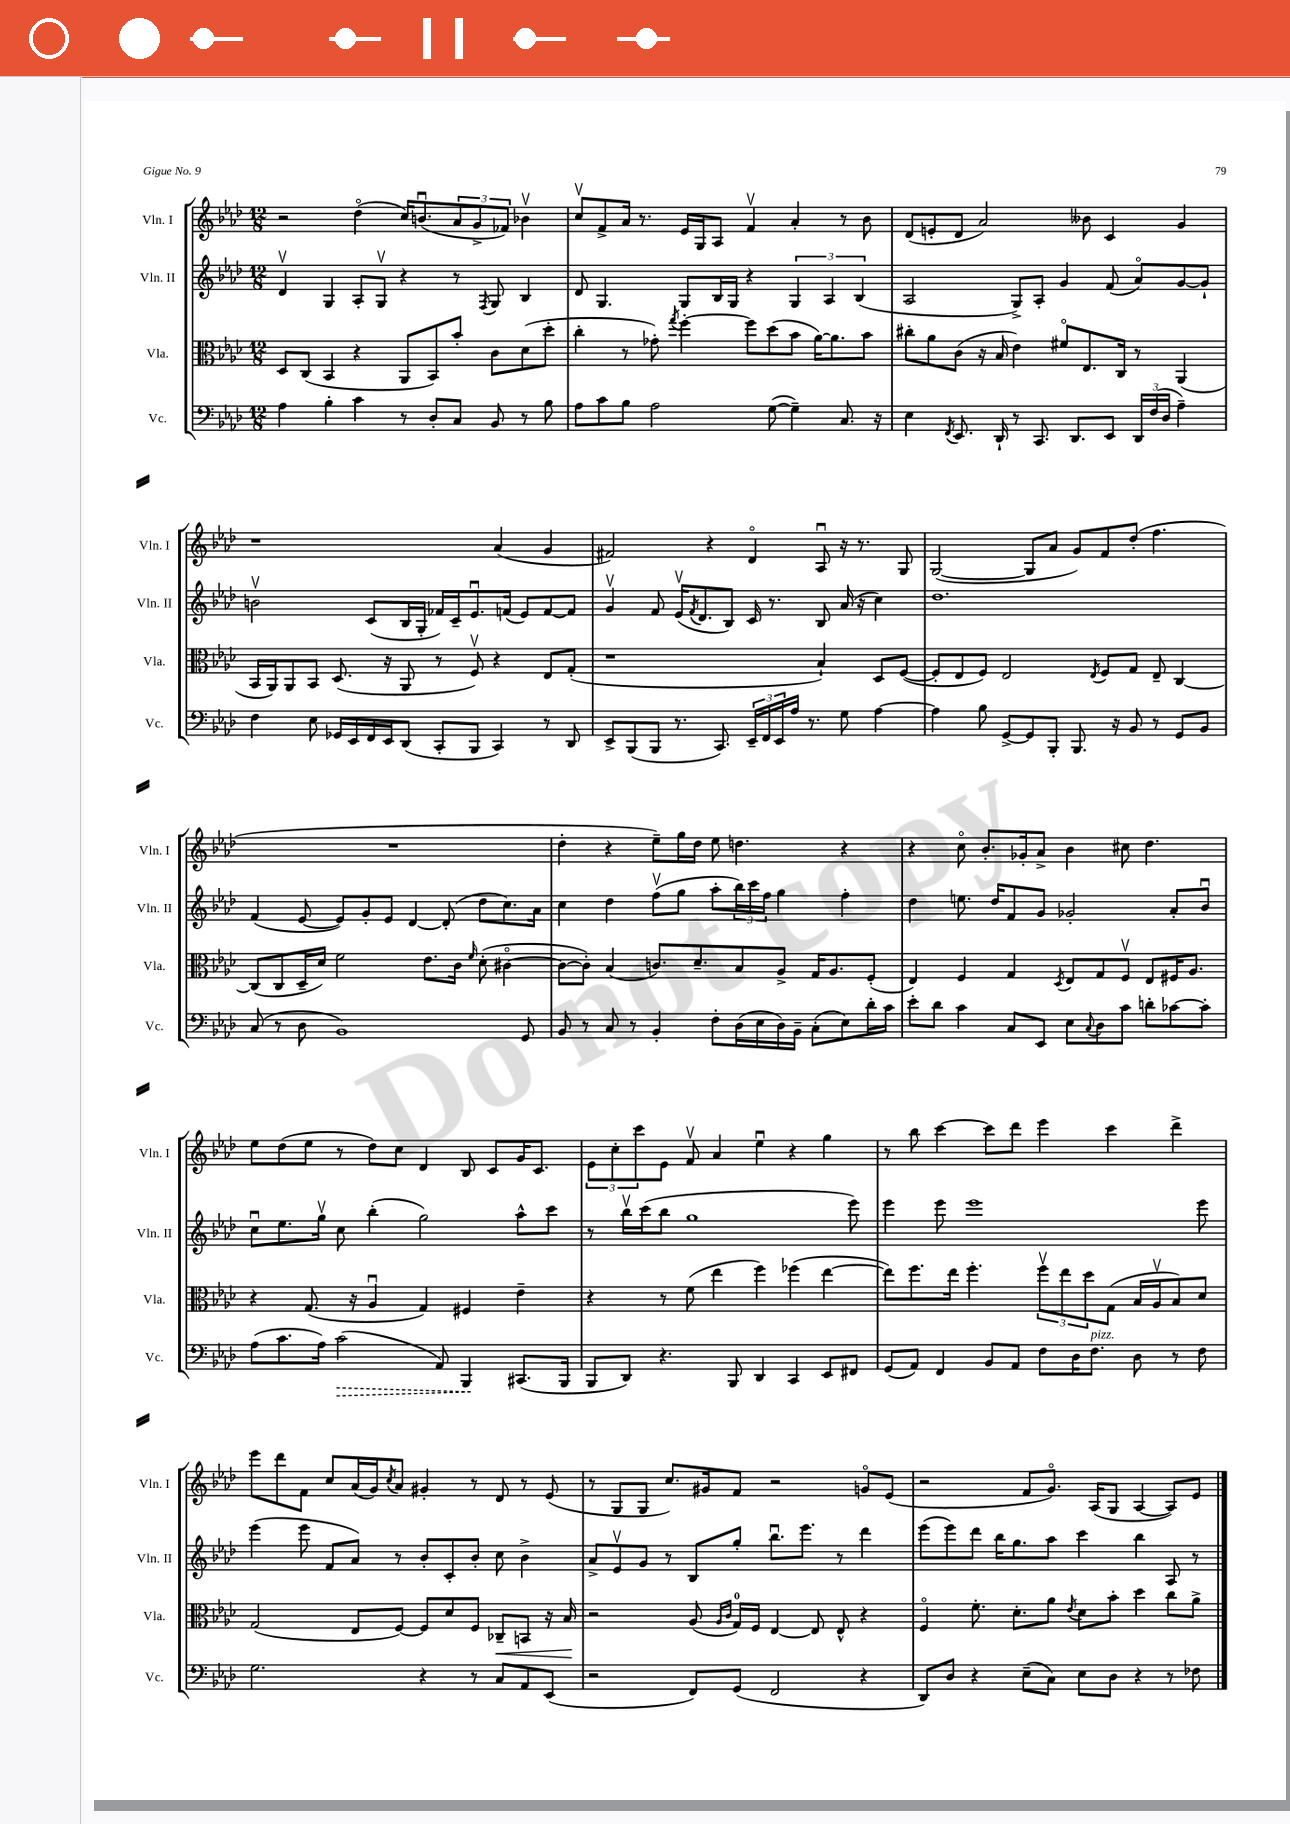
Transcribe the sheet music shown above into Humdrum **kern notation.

**kern	**dynam	**kern	**dynam	**kern	**kern
*part4	*part4	*part3	*part3	*part2	*part1
*staff4	*staff4	*staff3	*staff3	*staff2	*staff1
*I"Vc.	*	*I"Vla.	*	*I"Vln. II	*I"Vln. I
*I'Vc.	*	*I'Vla.	*	*I'Vln. II	*I'Vln. I
*clefF4	*	*clefC3	*	*clefG2	*clefG2
*k[b-e-a-d-]	*	*k[b-e-a-d-]	*	*k[b-e-a-d-]	*k[b-e-a-d-]
*M12/8	*	*M12/8	*	*M12/8	*M12/8
=37	=37	=37	=37	=37	=37
4A-\	.	8D-/L	.	4d-v/	2r
.	.	(8C/J	.	.	.
4B-'\	.	4BB-/	.	4G/	.
4c\	.	4r	.	8A-'/L	(4dd-\
.	.	.	.	8Gv/J	.
8r	.	8AA-/L	.	4r	16cc/KL)
.	.	.	.	.	(8.bnu/
8D-'/L	.	8BB-/)	.	.	.
8C/J	.	8b-'/J	.	8r	12a-/
.	.	.	.	.	12g^/
.	.	.	.	8qF/	.
8BB-/	.	8c\L	.	8G/	.
.	.	.	.	.	12f-X/J)
8r	.	(8d-\	.	4B-/	4b-Xv\
8B-\	.	8dd-'\J	.	.	.
=38	=38	=38	=38	=38	=38
8A-\L	.	4cc'\	.	8d-/	8ccv/L
8c\	.	.	.	4.G/	8f^/
8B-\J	.	8r	.	.	16a-/Jk
.	.	.	.	.	8.r
2A-\	.	8g-X'\)	.	.	.
.	.	8qgg/	.	.	.
.	.	[4ff'\	.	8G/L	16e-/LL
.	.	.	.	.	16G/J
.	.	.	.	16B-/L	8A-/J
.	.	.	.	16G/JJ	.
.	.	8ff\L]	.	4r	4fv/
([8G\	.	(8dd-\	.	.	.
4G~\])	.	8b-\J	.	6G/	4a-'/
.	.	[16a-\KL)	.	.	.
.	.	.	.	6A-/	.
.	.	8.a-\]	.	.	.
8.C/	.	.	.	.	8r
.	.	.	.	(6B-/	.
.	.	8b-\J	.	.	8b-\
16r	.	.	.	.	.
=39	=39	=39	=39	=39	=39
4E-\	.	8cc#X'\L	.	2A-/	(8d-/L
.	.	8a-\	.	.	8en'/
8qFF/	.	.	.	.	.
8.EE-/	.	(8c\J	.	.	8d-/J
.	.	16r	.	.	2a-/)
16DD-`/	.	16B-/	.	.	.
8r	.	4e-\)	.	8G^/L)	.
8.CC/	.	.	.	8A-'/J	.
.	.	8f#X/L	.	4g/	.
8.DD-/L	.	.	.	.	.
.	.	8.E-/	.	.	8b--X\
8EE-/J	.	.	.	(8f/	4c/
.	.	16C/Jk	.	.	.
24DD-/LL	.	8r	.	8a-/L)	.
(24F/	.	.	.	.	.
24D-/JJ	.	.	.	.	.
4A-~\)	.	(4AA-/	.	[8g/	4g/
.	.	.	.	8g`/J]	.
!!LO:LB:g=z
=40	=40	=40	=40	=40	=40
4F\	.	16BB-/LL	.	2bnv\	1r
.	.	16AA-/J)	.	.	.
.	.	8AA-/	.	.	.
8E-\	.	8BB-/J	.	.	.
16GG-X/LL	.	(8.D-/	.	.	.
16EE-/	.	.	.	.	.
16FF/	.	.	.	(8c/L	.
16EE-/J	.	16r	.	.	.
(8DD-/J	.	8AA-/	.	16B-/L	.
.	.	.	.	16G'/JJ	.
8CC'/L	.	8r	.	16f-X/LL)	.
.	.	.	.	16c~/J	.
8BBB-/J	.	8Fv/)	.	8.e-u/	.
4CC/)	.	4r	.	.	(4a-/
.	.	.	.	(16fn/Jk	.
.	.	.	.	8e-/L)	.
8r	.	8E-/L	.	[8f/	4g/
8DD-/	.	(8G'/J	.	8f/J]	.
=41	=41	=41	=41	=41	=41
8EE-^/L	.	1r	.	4gv/	2f#X/)
(8BBB-/	.	.	.	.	.
8BBB-/J	.	.	.	8f/	.
8.r	.	.	.	(16e-v/KL	.
.	.	.	.	8qf/	.
.	.	.	.	8.d-/	.
.	.	.	.	.	4r
8.CC/)	.	.	.	.	.
.	.	.	.	8B-/J)	.
24EE-~/LL	.	.	.	16c/	4d-/
24FF/	.	.	.	.	.
.	.	.	.	8.r	.
24EE-/	.	.	.	.	.
16A-/JJ	.	.	.	.	.
8.r	.	.	.	.	.
.	.	4B-`/)	.	8B-/	8A-u/
8G\	.	.	.	(16a-/	16r
.	.	.	.	16r	8.r
[4A-\	.	8D-/L	.	4cc\)	.
.	.	([8F/J	.	.	8G/
=42	=42	=42	=42	=42	=42
4A-\]	.	8F'/L]	.	1.dd-	([2G/
.	.	8E-/	.	.	.
8B-\	.	8F/J)	.	.	.
[8GG^/L	.	2E-/	.	.	.
8GG/]	.	.	.	.	8G/L]
8BBB-'/J	.	.	.	.	8a-/J
8.BBB-/	.	.	.	.	8g/L)
.	.	8qE-/	.	.	.
.	.	8F/L	.	.	8f/
16r	.	.	.	.	.
8BB-/	.	8G/J	.	.	(8dd-'/J
8r	.	8E-~/	.	.	4.ff\
8GG/L	.	[4C/	.	.	.
8BB-/J	.	.	.	.	.
!!LO:LB:g=z
=43	=43	=43	=43	=43	=43
(8C/	.	(8C/L]	.	(4f/	1.r
8r	.	8C/	.	.	.
8D-\	.	16D-~/L	.	[8e-/	.
.	.	16d-/JJ)	.	.	.
1BB-)	.	2f\	.	8e-/L])	.
.	.	.	.	8g'/	.
.	.	.	.	8e-/J	.
.	.	.	.	[4d-/	.
.	.	8.e-\L	.	.	.
.	.	.	.	(8d-'/]	.
.	.	16c\Jk	.	.	.
.	.	16qqf/	.	.	.
.	.	(8d-'\	.	8dd-\L	.
.	.	[4c#X\	.	8.cc\)	.
8GG/	.	.	.	.	.
.	.	.	.	16a-\Jk	.
=44	=44	=44	=44	=44	=44
8BB-/	.	8c#\L_	.	4cc\	4dd-'\
8r	.	8c#'\J])	.	.	.
8C/	.	(4B-/	.	4dd-\	4r
8r	.	.	.	.	.
4BB-'/	.	8.cn/L)	.	(8ffv\L	8ee-~\L)
.	.	.	.	8gg\J	16gg\L
.	.	8.d-~/	.	.	16dd-\JJ
8F'\L	.	.	.	8aa-'\L	8ee-\
(16D-\L	.	8B-/	.	24bb-\L)	4.ddn\
.	.	.	.	24ccc\	.
16E-\	.	.	.	.	.
.	.	.	.	24ff\JJ	.
16D-\)	.	8A-^/J	.	4gg\	.
16BB-~\JJ	.	.	.	.	.
(8C'\L	.	16G/KL	.	.	.
.	.	8.A-/	.	.	.
8E-\)	.	.	.	4ff'\	4r
16d-'\L	.	(8F'/J	.	.	.
16c\JJ	.	.	.	.	.
=45	=45	=45	=45	=45	=45
8e-'\L	.	4E-/)	.	4dd-\	4r
8d-\J	.	.	.	.	.
4c\	.	4F/	.	8.een\	8cc\
.	.	.	.	.	8.b-'/L
.	.	.	.	16dd-/KL	.
8C/L	.	4G/	.	8f/	.
.	.	.	.	.	16g-X'/k
8EE-/J	.	.	.	8g/J	8a-^/J
.	.	8qD-/	.	.	.
8E-\L	.	8E-/L	.	2g-X'/	4b-\
8qqC/	.	.	.	.	.
8D-\	.	8G/	.	.	.
8c\J	.	8Fv/J	.	.	8cc#X\
8dn'\L	.	8E-/L	.	.	4.dd-\
[8c-X\	.	16F#X/K	.	8a-'/L	.
.	.	8.A-/J	.	.	.
8c-'\J]	.	.	.	8b-u/J	.
!!LO:LB:g=z
=46	=46	=46	=46	=46	=46
(8A-\L	.	4r	.	8ccu\L	8ee-\L
8.c\	.	.	.	8.ee-\	(8dd-\
.	.	(8.G/	.	.	8ee-\J
16A-\Jk)	.	.	.	16ggv\Jk	.
!	!LO:HP:b	!	!	!	!
(2c\	>	.	.	8cc\	8r
.	.	16r	.	.	.
.	.	4A-u/	.	(4bb-'\	8dd-\L)
.	.	.	.	.	8cc\J
.	.	4G/)	.	2gg\)	4d-/
8AA-/)	.	.	.	.	.
4BBB-/	.	4F#X/	.	.	8B-/
.	.	.	.	.	8c/L
(8.CC#X/L	]	4e-~\	.	8aa-^^\L	16g/K
.	.	.	.	.	8.c/J
.	.	.	.	8ccc\J	.
16BBB-/Jk	.	.	.	.	.
=47	=47	=47	=47	=47	=47
8BBB-/L	.	4r	.	8r	12e-\L
.	.	.	.	.	12cc'\
8DD-/J)	.	.	.	16bb-v\LL	.
.	.	.	.	.	12ccc\
.	.	.	.	(16ccc\J	.
4.r	.	8r	.	8bb-\J	8e-\J
.	.	(8f\	.	1gg	8fv/
.	.	4ee-\	.	.	4a-/
8BBB-/	.	.	.	.	.
4DD-/	.	4ff\)	.	.	4ee-u\
4CC/	.	(4ff-X\	.	.	4r
8EE-/L	.	[4ee-\	.	.	4gg\
8FF#X/J	.	.	.	8eee-\)	.
=48	=48	=48	=48	=48	=48
(8GG/L	.	8ee-\L])	.	4eee-\	8r
8AA-/J)	.	8.ff\	.	.	8bb-\
4FF/	.	.	.	8eee-\	[4ccc\
.	.	16ee-\Jk	.	.	.
.	.	4.ff'\	.	1eee-	.
8BB-/L	.	.	.	.	8ccc\L]
8AA-/J	.	.	.	.	8ddd-\J
8F\L	.	12ffv\L	.	.	4eee-\
.	.	12ee-\	.	.	.
16D-\K	.	.	.	.	.
.	.	12dd-\	.	.	.
!LO:TX:a:i:t=pizz.	!	!	!	!	!
8.F\J	.	.	.	.	.
.	.	(8G\J	.	.	4ccc\
8D-\	.	16B-/LL	.	.	.
.	.	16A-v/J	.	.	.
8r	.	8B-/)	.	.	4ddd-^\
8F\	.	8d-/J	.	8eee-\	.
!!LO:LB:g=z
=49	=49	=49	=49	=49	=49
2.G\	.	(2G/	.	(4eee-\	8eee-\L
.	.	.	.	.	8ddd-\
.	.	.	.	8eee-\	8f\J
.	.	.	.	8f/L	8cc/L
.	.	8E-/L	.	8a-/J)	(16a-/L
.	.	.	.	.	16g/J)
.	.	.	.	.	8qcc/
.	.	[8F/J)	.	8r	8a-/J
4r	.	8F/L]	.	8b-'/L	4g#X'/
.	.	8d-/	.	8c'/	.
8r	.	8F/J	.	8b-'/J	8r
!	!	!	!LO:HP:b	!	!
8C/L	.	8C-X~/L	<	8cc\	8d-/
8AA-/	.	8BBn/J	.	4b-^\	8r
(8EE-/J	.	16r	.	.	(8e-/
.	.	16B-/	.	.	.
.	.	.	[	.	.
=50	=50	=50	=50	=50	=50
2r	.	2r	.	8a-^/L	8r
.	.	.	.	8e-v/	8G/L
.	.	.	.	8g/J	8G/J
.	.	.	.	8r	8.cc/L)
8FF/L)	.	(8A-/	.	8B-/L	.
.	.	.	.	.	16g#X/k
.	.	16qqA-/LL	.	.	.
.	.	16qqc/JJ	.	.	.
(8GG/J	.	16G/LL)	.	8gg'/J	8f/J
.	.	16F/JJ	.	.	.
2FF/	.	[4E-/	.	8.bb-u\L	2r
.	.	.	.	8.eee-\J	.
.	.	8E-/]	.	.	.
.	.	8E-^^/	.	8r	.
4r	.	4r	.	4ddd-\	8gn/L
.	.	.	.	.	(8e-/J
=51	=51	=51	=51	=51	=51
8DD-/L)	.	4F/	.	(8eee-\L	2r
8D-/J	.	.	.	8eee-\)	.
4r	.	8.f'\	.	8ddd-\J	.
.	.	.	.	16bb-\KL	.
.	.	8.d-'\L	.	8.gg\	.
(8E-~\L	.	.	.	.	8f/L
8C\J)	.	8a-\J	.	8aa-\J	8.g/J)
.	.	8qe-/	.	.	.
8E-\L	.	8d-\L	.	4ccc\	.
.	.	.	.	.	(16A-/KL
8D-\J	.	8b-'\J	.	.	8G/J
4r	.	4dd-\	.	4bb-\	[4A-/
8r	.	8cc\L	.	8A-/	8A-/L])
8F-X\	.	8a-^\J	.	8r	8e-/J
==	==	==	==	==	==
*-	*-	*-	*-	*-	*-
